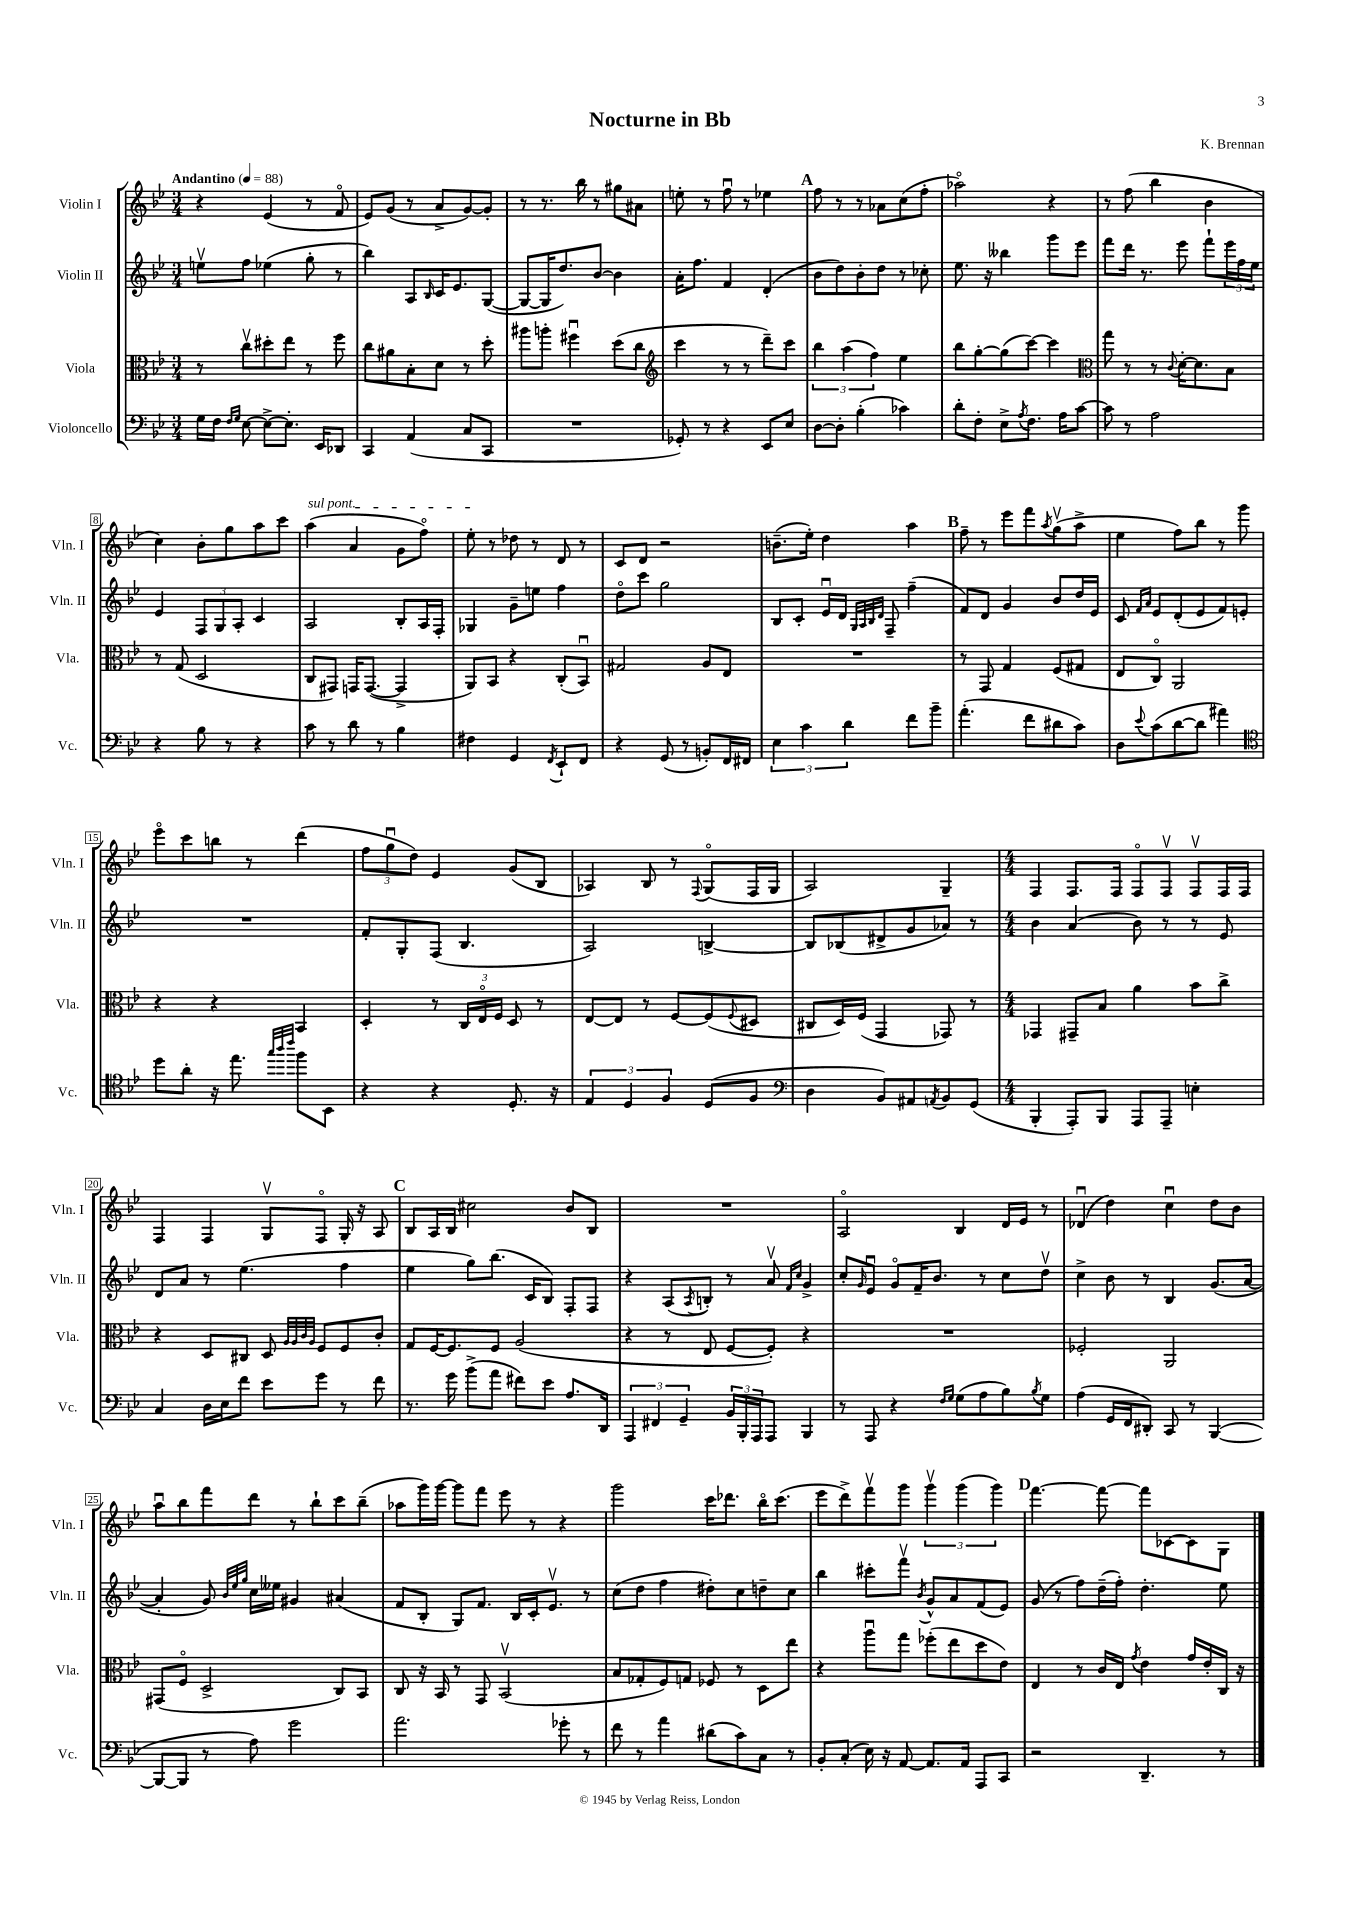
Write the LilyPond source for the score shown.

\header { title = "Nocturne in Bb" composer = "K. Brennan" }
<<
\new StaffGroup <<
\new Staff = "s0" \with { instrumentName = "Violin I" shortInstrumentName = "Vln. I" } {
    \clef treble \key bes \major \numericTimeSignature \time 3/4 \tempo "Andantino" 4 = 88
    r4 ees'4( r8 f'8\flageolet |
    ees'8) g'8( r8 a'8-> g'8~) g'8-. |
    r8 r8. bes''16 r8 gis''8 ais'8 |
    e''8-. r8 f''8\downbow r8 ees''4 |
    \mark \markup { \bold "A" } f''8 r8 r8 aes'8 c''8( f''8-. |
    aes''2\flageolet) r4 |
    r8 f''8( bes''4 bes'4 |
    c''4) bes'8-. g''8 a''8 c'''8 |
    \once \override TextSpanner.bound-details.left.text = \markup { \italic "sul pont." } a''4\startTextSpan( a'4 g'8 f''8\flageolet) |
    ees''8-.\stopTextSpan r8 des''8 r8 d'8 r8 |
    c'8 d'8 r2 |
    b'8.--( ees''16-.) d''4 a''4 |
    \mark \markup { \bold "B" } f''8-- r8 ees'''8 f'''8 \acciaccatura { a''8 } g''8\upbow( a''8-> |
    ees''4 f''8) bes''8 r8 g'''8 |
    ees'''8\flageolet c'''8 b''8 r8 d'''4( |
    \tuplet 3/2 { f''8 g''8\downbow d''8) } ees'4 g'8( bes8 |
    aes4) bes8 r8 \appoggiatura { f8 } g8\flageolet( f16 g16 |
    a2) g4-- |
    \numericTimeSignature \time 4/4 f4 f8. f16 f8\flageolet f8\upbow f8\upbow f16 f16 |
    f4 f4 g8\upbow f8\flageolet g16-. r16 a8 |
    \mark \markup { \bold "C" } bes8 a16 bes16 cis''2 bes'8 bes8 |
    R1 |
    a2\flageolet bes4 d'16 ees'16 r8 |
    des'4\downbow( d''4) c''4\downbow d''8 bes'8 |
    a''8\downbow bes''8 f'''8 d'''8 r8 bes''8-! c'''8 bes''8--( |
    aes''8 g'''16) g'''16~ g'''8 f'''8 ees'''8 r8 r4 |
    g'''2 c'''16 des'''8. bes''16\flageolet c'''8.( |
    ees'''8 d'''8->) f'''8\upbow g'''8 \tuplet 3/2 { g'''4\upbow g'''4( g'''4) } |
    \mark \markup { \bold "D" } f'''4.~ f'''8~ f'''8 ces'8~ ces'8 g8 \bar "|." |
}
\new Staff = "s1" \with { instrumentName = "Violin II" shortInstrumentName = "Vln. II" } {
    \clef treble \key bes \major \numericTimeSignature \time 3/4
    e''8\upbow f''8 ees''4( g''8-. r8 |
    bes''4) a8 \grace { bes16 } c'16 ees'8. g8~( |
    g8~ g16 d''8.) bes'8~ bes'4 |
    a'16-. f''8. f'4 d'4-.( |
    \mark \markup { \bold "A" } bes'8 d''8) bes'8-. d''8 r8 ces''8-. |
    ees''8. r16 beses''4 g'''8 ees'''8 |
    f'''8 d'''16 r8. ees'''8 f'''8-! \tuplet 3/2 { ees'''16 f''16 ees''16 } |
    ees'4 \tuplet 3/2 { f8 g8 a8-. } c'4 |
    a2 bes8-. a16 f16-. |
    ges4 g'8-- e''8 f''4 |
    d''8\flageolet c'''8 g''2 |
    bes8 c'8-. ees'16\downbow d'16 \grace { g32 a32 bes32 d'32 } f8-- f''4--( |
    \mark \markup { \bold "B" } f'8) d'8 g'4 bes'8 d''16 ees'16 |
    c'8 \grace { f'16 a'16 } ees'8 d'8-.( ees'8 f'8) e'8-. |
    R2. |
    f'8-. g8-. f8( bes4. |
    a2) b4~-> |
    b8 bes8( dis'8-> g'8 aes'8) r8 |
    \numericTimeSignature \time 4/4 bes'4 a'4( bes'8) r8 r8 ees'8 |
    d'8 a'8 r8 ees''4.( f''4 |
    \mark \markup { \bold "C" } ees''4 g''8) bes''8.( c'16 bes8) f8-. f8 |
    r4 a8( \acciaccatura { a8 } b8-.) r8 a'8\upbow \grace { f'16 c''16 } g'4-> |
    c''8-. \grace { g'16 } ees'8\downbow g'8\flageolet f'16-- bes'8. r8 c''8 d''8\upbow |
    c''4-> bes'8 r8 bes4 g'8.( a'16~ |
    a'4-. g'8) \grace { bes'32 ees''32 g''32 } c''16 eeses''16 gis'4 ais'4( |
    f'8 bes8-. g8) f'8. bes16 c'16-. ees'8.\upbow r8 |
    c''8( d''8 f''4 dis''8-.) c''8 d''8-- c''8 |
    bes''4 cis'''8-. f'''8\upbow \acciaccatura { bes'8 } g'8-^ a'8 f'8( ees'8) |
    \mark \markup { \bold "D" } g'8( r8 f''8) d''16--( f''16-.) d''4.-. ees''8 \bar "|." |
}
\new Staff = "s2" \with { instrumentName = "Viola" shortInstrumentName = "Vla." } {
    \clef alto \key bes \major \numericTimeSignature \time 3/4
    r8 c''8\upbow dis''8-. ees''8 r8 f''8 |
    c''8 ais'8 bes8-. d'8 r8 d''8-. |
    ais''8 a''8-. fis''4\downbow d''8( c''8 |
    \clef treble c'''4 r8 r8 d'''8--) c'''8 |
    \mark \markup { \bold "A" } \tuplet 3/2 { bes''4 a''4( f''4) } ees''4 |
    bes''8 g''8~-. g''8( c'''8~) c'''4 |
    \clef alto g''8 r8 r8 \appoggiatura { c'8 } d'16~-. d'8. bes8 |
    r8 g8( d2 |
    c8 gis,8) g,16 g,8.~( g,4-> |
    a,8) bes,8 r4 c8-.( bes,8\downbow) |
    gis2 a8 ees8 |
    R2. |
    \mark \markup { \bold "B" } r8 g,8 g4 f8( gis8 |
    ees8 c8\flageolet) a,2 |
    r4 r4 bes,4 |
    d4-. r8 \tuplet 3/2 { c16 ees16\flageolet f16 } d8 r8 |
    ees8~ ees8 r8 f8~ f8( \appoggiatura { f8 } dis8 |
    cis8 d16) f16( g,4 ges,8) r8 |
    \numericTimeSignature \time 4/4 ges,4 gis,8-- bes8 a'4 bes'8 c''8-> |
    r4 d8 cis8 d8 \grace { a32 a32 c'32 a32 } f8 f8 c'8-. |
    \mark \markup { \bold "C" } g8 f16~ f8. f8 a2( |
    r4 r8 ees8 f8~ f8-.) r4 |
    R1 |
    fes2-. a,2 |
    gis,8( f8\flageolet d2-> c8) bes,8 |
    c8 r16 bes,16 r8 g,8 bes,2\upbow( |
    bes8 ges8-. f8) g8 fes8 r8 d8 ees''8 |
    r4 a''8\downbow g''8 fes''8-.( ees''8 d''8 ees'8) |
    \mark \markup { \bold "D" } ees4 r8 c'16 ees16 \acciaccatura { g'8 } ees'4 g'16 ees'16-. c16 r16 \bar "|." |
}
\new Staff = "s3" \with { instrumentName = "Violoncello" shortInstrumentName = "Vc." } {
    \clef bass \key bes \major \numericTimeSignature \time 3/4
    g16 f16 \grace { f16 g16 } ees8~ ees8~-> ees8.-. ees,16 des,8 |
    c,4 a,4( c8 c,8 |
    R2. |
    ges,8-.) r8 r4 ees,8 ees8 |
    \mark \markup { \bold "A" } d8~ d8-. bes4-.( ces'4) |
    d'8-. f8-. ees8-> \acciaccatura { a8 } f8. a16 c'8~ |
    c'8 r8 a2 |
    r4 bes8 r8 r4 |
    c'8 r8 d'8 r8 bes4 |
    fis4 g,4 \acciaccatura { f,8 } ees,8-! f,8 |
    r4 g,8( r8 b,8-.) f,16 fis,16 |
    \tuplet 3/2 { ees4 c'4 d'4 } f'8 bes'8-- |
    \mark \markup { \bold "B" } a'4.-.( f'8 dis'8 c'8) |
    d8 \appoggiatura { ees'8 } c'8( d'8~ d'8 ais'4) |
    \clef tenor d''8 a'8-. r16 ees''8. \grace { g''32 a''32 c'''32 } f''8 bes,8 |
    r4 r4 d8.-. r16 |
    \tuplet 3/2 { ees4 d4 f4 } d8( f8 |
    \clef bass d4 bes,8) ais,8 \acciaccatura { a,8 } bes,8 g,8( |
    \numericTimeSignature \time 4/4 bes,,4-. a,,8-.) bes,,8 a,,8 a,,8-- e4-. |
    c4 d16 ees16 f'8 ees'8 g'8 r8 f'8 |
    \mark \markup { \bold "C" } r8. g'16 bes'8->( a'8 fis'8) ees'8 a8. d,16 |
    \tuplet 3/2 { a,,4 fis,4 g,4-- } \tuplet 3/2 { bes,16 bes,,16-. a,,16 } a,,8 bes,,4 |
    r8 a,,8 r4 \grace { f16 g16 } g8( a8 bes8) \acciaccatura { bes8 } g8 |
    a4( g,16 f,16 dis,8-.) c,8 r8 bes,,4~( |
    bes,,8~ bes,,8 r8 a8) g'2 |
    a'2. ges'8-. r8 |
    f'8 r8 a'4 dis'8( c'8) c8 r8 |
    bes,8-. c8-.( ees16) r16 a,8~ a,8. a,16 a,,8 c,8 |
    \mark \markup { \bold "D" } r2 d,4.-- r8 \bar "|." |
}
>>
>>
\layout { \context { \Score \override BarNumber.stencil = #(make-stencil-boxer 0.1 0.3 ly:text-interface::print) } }
